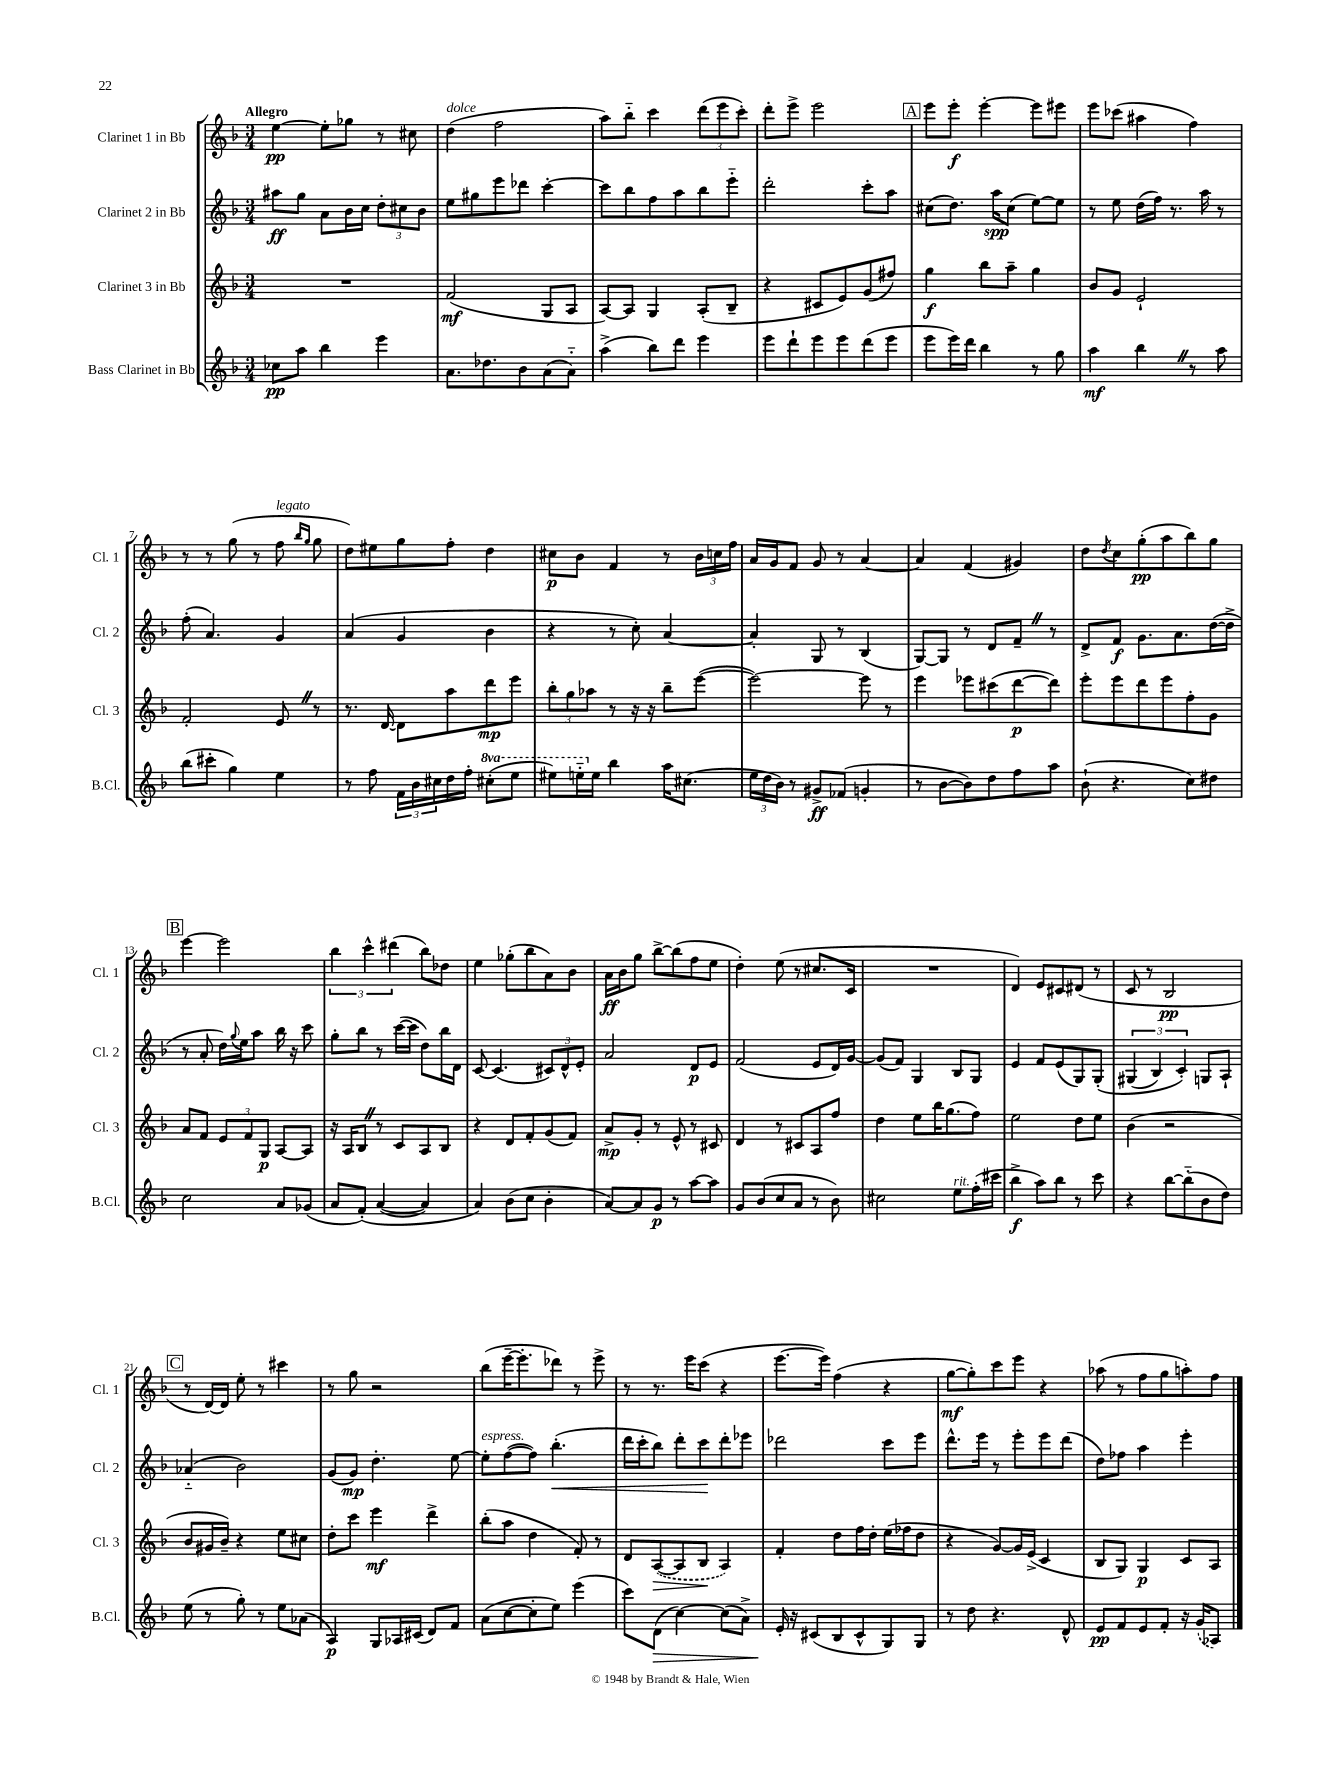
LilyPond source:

<<
\new StaffGroup <<
\new Staff = "s0" \with { instrumentName = "Clarinet 1 in Bb" shortInstrumentName = "Cl. 1" } {
    \clef treble \key f \major \numericTimeSignature \time 3/4 \tempo "Allegro"
    e''4~\pp e''8-. ges''8 r8 cis''8 |
    d''4^\markup { \italic "dolce" }( f''2 |
    a''8) bes''8-_ c'''4 \tuplet 3/2 { d'''8( e'''8 c'''8-.) } |
    d'''8-. e'''8-> e'''2 |
    \mark \markup { \box "A" } e'''8 e'''8-.\f e'''4~-. e'''8 eis'''8 |
    e'''8 ces'''8( ais''4 f''4) |
    r8 r8 g''8( r8 f''8^\markup { \italic "legato" } \grace { bes''16 g''16 } g''8 |
    d''8) eis''8 g''8 f''8-. d''4 |
    cis''8\p bes'8 f'4 r8 \tuplet 3/2 { bes'16 c''16 f''16 } |
    a'16 g'16 f'8 g'8 r8 a'4~ |
    a'4 f'4( gis'4) |
    d''8 \acciaccatura { d''8 } c''8 g''8-.\pp( a''8 bes''8) g''8 |
    \mark \markup { \box "B" } e'''4~ e'''2 |
    \tuplet 3/2 { bes''4 c'''4-^ dis'''4( } bes''8) des''8 |
    e''4 ges''8-.( bes''8 a'8) bes'8 |
    a'16\ff bes'16 g''8 bes''8~-> bes''8( f''8 e''8 |
    d''4-.) e''8( r8 cis''8. c'16 |
    R2. |
    d'4) e'8 cis'8 dis'8( r8 |
    c'8 r8 bes2\pp |
    \mark \markup { \box "C" } r8 d'16~) d'16 e''8-. r8 cis'''4 |
    r8 g''8 r2 |
    bes''8( e'''16~-- e'''8.-. des'''8) r8 e'''8-> |
    r8 r8. e'''16 c'''8( r4 |
    e'''8.~ e'''16) f''4( r4 |
    g''8~\mf g''8-.) c'''8 e'''8 r4 |
    aes''8( r8 f''8 g''8 a''8-.) f''8 \bar "|." |
}
\new Staff = "s1" \with { instrumentName = "Clarinet 2 in Bb" shortInstrumentName = "Cl. 2" } {
    \clef treble \key f \major \numericTimeSignature \time 3/4
    ais''8\ff g''8 a'8 bes'16 c''16 \tuplet 3/2 { d''8-. cis''8 bes'8 } |
    e''8 gis''8 e'''8 des'''8 c'''4~-. |
    c'''8 bes''8 f''8 a''8 bes''8 e'''8-_ |
    d'''2-. c'''8-. a''8 |
    \mark \markup { \box "A" } cis''8( d''8.) a''16\spp cis''8( e''8~) e''8 |
    r8 e''8 d''16( f''16) r8. a''16 r8 |
    f''8-.( a'4.) g'4 |
    a'4( g'4 bes'4 |
    r4 r8 c''8-.) a'4~ |
    a'4-. g8 r8 bes4( |
    g8~) g8 r8 d'8 f'8-- \once \override BreathingSign.text = \markup { \musicglyph "scripts.caesura.straight" } \breathe r8 |
    d'8-> f'8\f g'8. a'8. d''16~( d''16-> |
    \mark \markup { \box "B" } r8 a'8-. d''16) \appoggiatura { g''8 } e''16 a''8 bes''16 r16 c'''8 |
    g''8-. bes''8 r8 c'''16~( c'''16 d''8) bes''16 d'16 |
    c'8~ c'4.( \tuplet 3/2 { cis'8) d'8-^ e'8-. } |
    a'2 d'8\p e'8 |
    f'2( e'8 d'16) g'16~ |
    g'8( f'8) g4 bes8 g8 |
    e'4 f'8 e'8( g8) g8-.\( |
    \tuplet 3/2 { gis4( bes4) c'4-.\) } g8 a8-! |
    \mark \markup { \box "C" } aes'4-_( bes'2) |
    g'8( g'8\mp) d''4.-. e''8~ |
    e''8-.^\markup { \italic "espress." } f''8~( f''8) bes''4.-.\<( |
    d'''16 c'''16-. bes''8) d'''8-. c'''8\! d'''8-. ees'''8 |
    des'''2 c'''8 e'''8 |
    d'''8.-^ e'''16 r8 e'''8-. e'''8 d'''8( |
    d''8) fes''8 a''4 e'''4-. \bar "|." |
}
\new Staff = "s2" \with { instrumentName = "Clarinet 3 in Bb" shortInstrumentName = "Cl. 3" } {
    \clef treble \key f \major \numericTimeSignature \time 3/4
    R2. |
    f'2\mf( g8 a8 |
    a8~) a8 g4 a8-.( bes8-- |
    r4 cis'8 e'8) g'8( fis''8) |
    \mark \markup { \box "A" } g''4\f bes''8 a''8-- g''4 |
    bes'8 g'8 e'2-! |
    f'2-. e'8 \once \override BreathingSign.text = \markup { \musicglyph "scripts.caesura.straight" } \breathe r8 |
    r8. d'16~ d'8 a''8 d'''8\mp e'''8 |
    \tuplet 3/2 { bes''8-. g''8 aes''8 } r8 r16 r16 bes''8-- e'''8~( |
    e'''2~) e'''8 r8 |
    e'''4 ees'''8 cis'''8( d'''8~\p d'''8) |
    e'''8-. e'''8 d'''8 e'''8 f''8-. g'8 |
    \mark \markup { \box "B" } a'8 f'8 \tuplet 3/2 { e'8 f'8 g8\p } a8~ a8 |
    r16 a16 bes8 \once \override BreathingSign.text = \markup { \musicglyph "scripts.caesura.straight" } \breathe r8 c'8 a8 bes8 |
    r4 d'8 f'8-. g'8( f'8) |
    a'8->\mp g'8-. r8 e'8-^ r8 cis'8 |
    d'4 r8 cis'8 a8 f''8 |
    d''4 e''8 bes''16 g''8.( f''8) |
    e''2 d''8 e''8 |
    bes'4( r2 |
    \mark \markup { \box "C" } bes'8 gis'16 bes'16--) r4 e''8 cis''8 |
    d''8-. c'''8 e'''4\mf d'''4-> |
    bes''8-.( a''8 d''4 f'8-.) r8 |
    d'8 \once \slurDashed a8~\>( a8 bes8\! a4) |
    f'4-. d''8 f''16 d''16-. e''16( fes''16 d''8 |
    r4 g'8~) g'16 e'16->( c'4 |
    bes8 g8) g4\p c'8 a8 \bar "|." |
}
\new Staff = "s3" \with { instrumentName = "Bass Clarinet in Bb" shortInstrumentName = "B.Cl." } {
    \clef treble \key f \major \numericTimeSignature \time 3/4 \set Staff.ottavationMarkups = #ottavation-simple-ordinals
    ces''8\pp a''8 bes''4 e'''4 |
    a'8. des''8. bes'8 a'8( a'8-_) |
    a''4->( bes''8) d'''8 e'''4 |
    e'''8 d'''8-! e'''8 e'''8 d'''8( e'''8 |
    \mark \markup { \box "A" } e'''8 e'''16) d'''16 bes''4 r8 g''8 |
    a''4\mf bes''4 \once \override BreathingSign.text = \markup { \musicglyph "scripts.caesura.straight" } \breathe r8 a''8 |
    bes''8( cis'''8-. g''4) e''4 |
    r8 f''8 \tuplet 3/2 { f'16 bes'16 cis''16 } d''16 f''16-. \ottava #1 cis'''8-.( e'''8 |
    eis'''8) e'''16-_ \ottava #0 e''16 bes''4 a''16 cis''8.( |
    \tuplet 3/2 { e''16 d''16 bes'16) } r8 gis'8->\ff fes'8( g'4-. |
    r8 bes'8~ bes'8) d''8 f''8 a''8 |
    bes'8-!( r4. c''8) dis''8 |
    \mark \markup { \box "B" } c''2 a'8 ges'8( |
    a'8 f'8-.)\( a'4~( a'4) |
    a'4\) bes'8( c''8 bes'4-. |
    a'8~) a'8 g'8\p r8 a''8~ a''8 |
    g'8 bes'8( c''8 a'8 r8 bes'8) |
    cis''2 e''8^\markup { \italic "rit." } f''16-.( cis'''16 |
    bes''4->\f a''8) bes''8 r8 c'''8 |
    r4 bes''8~ bes''8-_( bes'8 d''8) |
    \mark \markup { \box "C" } e''8( r8 g''8-.) r8 e''8 aes'8( |
    a4\p) g8 aes16 cis'16( d'8) f'8 |
    a'8( c''8~ c''8-. e''8) e'''4( |
    c'''8) d'8\>( c''4~) c''8( a'8->) |
    e'16-.\! r16 cis'8( bes8 cis'8-^ g8) g8 |
    r8 d''8 r4. d'8-^ |
    e'8\pp f'8 e'8 f'8-. r16 \once \slurDashed g'16( aes8) \bar "|." |
}
>>
>>
